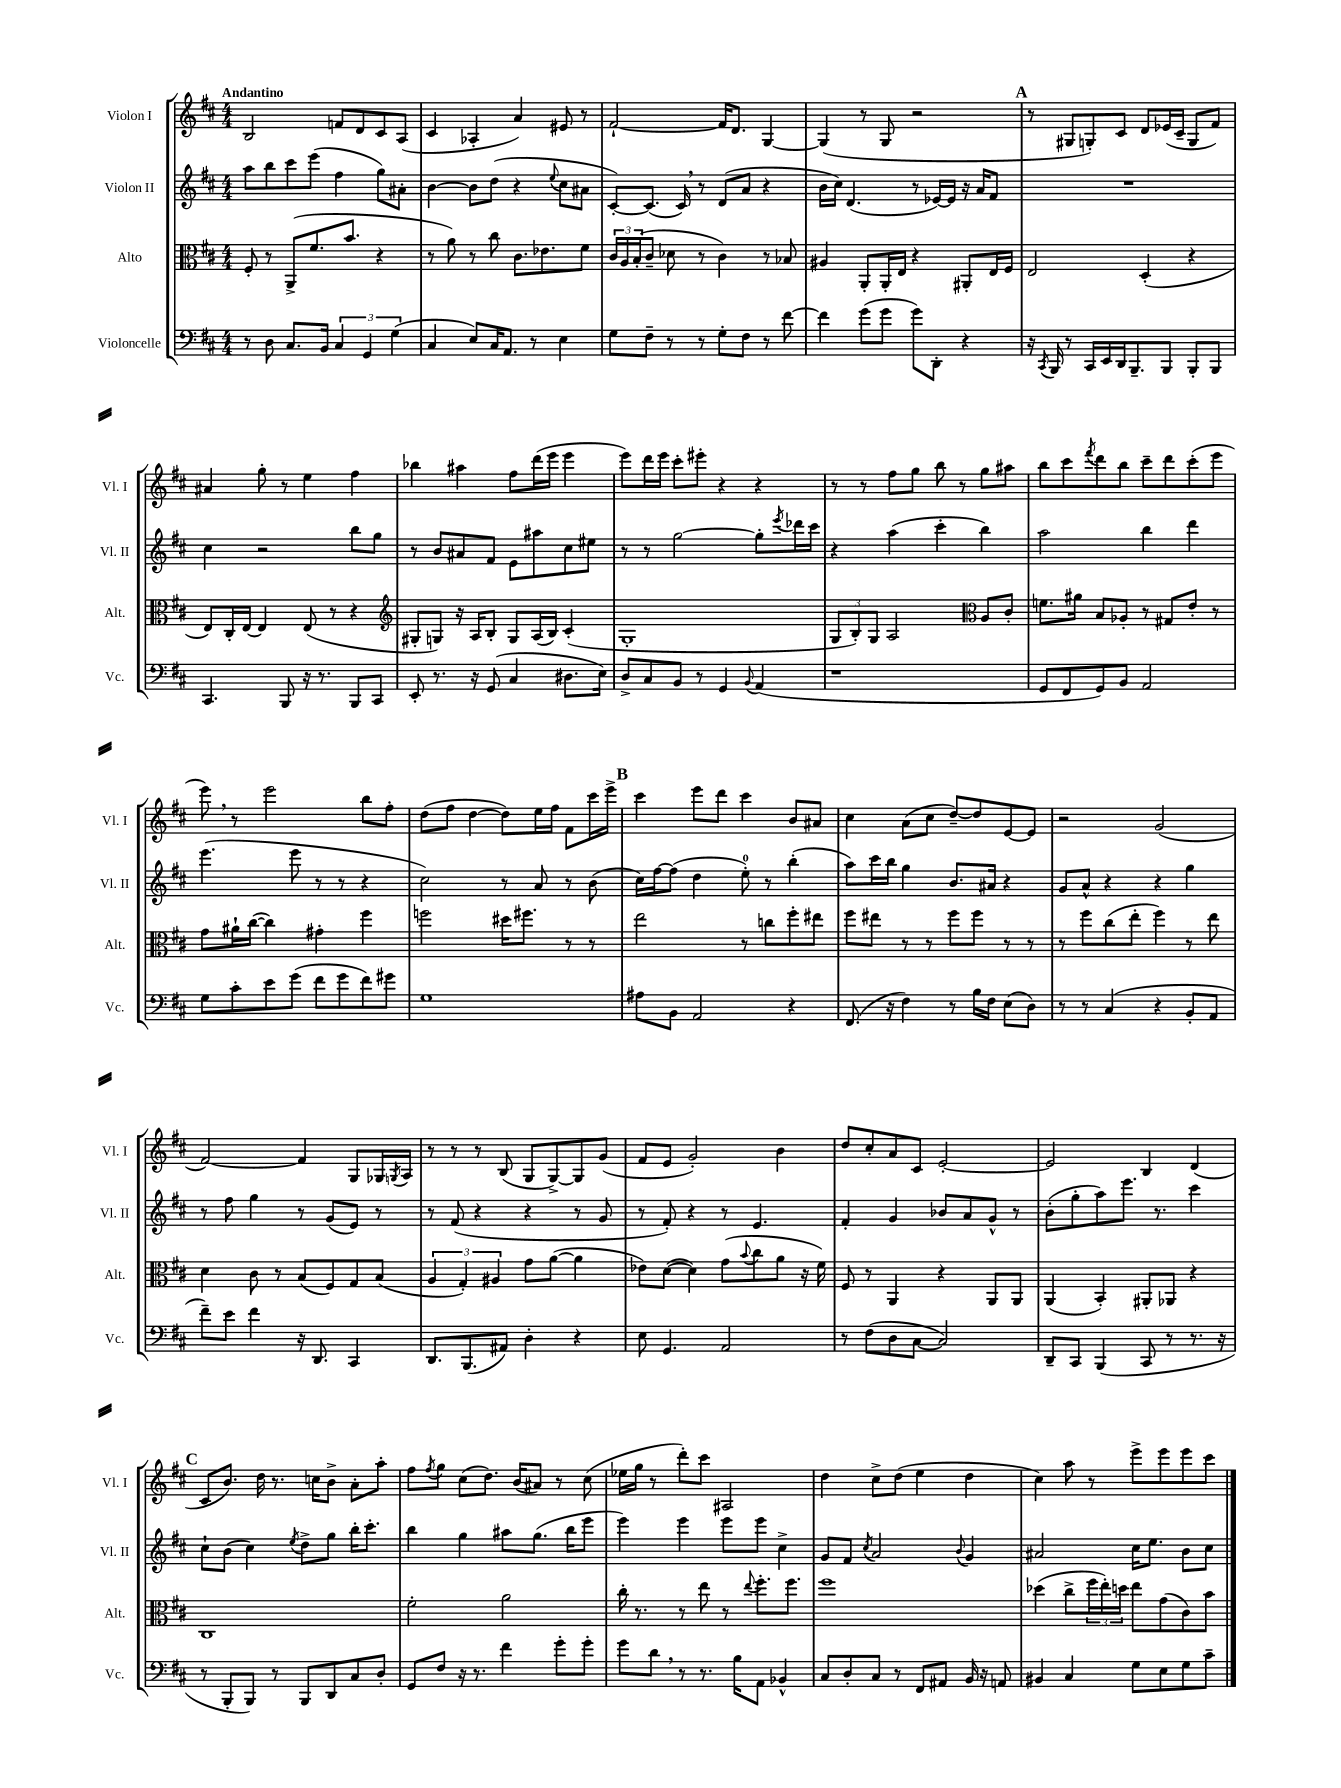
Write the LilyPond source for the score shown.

<<
\new StaffGroup <<
\new Staff = "s0" \with { instrumentName = "Violon I" shortInstrumentName = "Vl. I" } {
    \clef treble \key d \major \numericTimeSignature \time 4/4 \tempo "Andantino"
    b2 f'8 d'8 cis'8 a8( |
    cis'4 aes4-. a'4) eis'8 r8 |
    fis'2~-! fis'16 d'8. g4~ |
    g4( r8 g8 r2 |
    \mark \markup { \bold "A" } r8 gis8 g8-.) cis'8 d'8 ees'16( cis'16-- g8 fis'8) |
    ais'4 g''8-. r8 e''4 fis''4 |
    bes''4 ais''4 fis''8 d'''16( e'''16 e'''4 |
    e'''8) d'''16 e'''16 cis'''8-. eis'''8-. r4 r4 |
    r8 r8 fis''8 g''8 b''8 r8 g''8 ais''8 |
    b''8 cis'''8 \acciaccatura { fis'''8 } d'''8 b''8 cis'''8-- d'''8 cis'''8-.( e'''8 |
    e'''8) \breathe r8 e'''2 b''8 fis''8-. |
    d''8( fis''8 d''4~ d''8) e''16 fis''16 fis'8 cis'''16 e'''16-> |
    \mark \markup { \bold "B" } cis'''4 e'''8 d'''8 cis'''4 b'8 ais'8 |
    cis''4 a'8( cis''8 d''8~--) d''8 e'8~ e'8 |
    r2 g'2( |
    fis'2~) fis'4 g8 ges16 \acciaccatura { g8 } a16 |
    r8 r8 r8 b8( g8 g8~->) g8 g'8( |
    fis'8 e'8 g'2-.) b'4 |
    d''8 cis''8-. a'8 cis'8 e'2~-. |
    e'2 b4 d'4( |
    \mark \markup { \bold "C" } cis'8 b'8.) d''16 r8. c''16 b'8-> a'8-. a''8-. |
    fis''8 \acciaccatura { fis''8 } g''8 cis''8( d''8.) b'16( ais'8) r8 cis''8( |
    ees''16 g''16 r8 d'''8-.) cis'''8 ais2 |
    d''4 cis''8-> d''8( e''4 d''4 |
    cis''4) a''8 r8 e'''8-> e'''8 e'''8 cis'''8 \bar "|." |
}
\new Staff = "s1" \with { instrumentName = "Violon II" shortInstrumentName = "Vl. II" } {
    \clef treble \key d \major \numericTimeSignature \time 4/4
    a''8 b''8 cis'''8 e'''8( fis''4 g''8) ais'8-. |
    b'4~ b'8 d''8( r4 \appoggiatura { e''8 } cis''8 ais'8 |
    cis'8~-.) cis'8.( cis'16) \breathe r8 d'8( a'8 r4 |
    b'16 cis''16) d'4.( r8 ees'16~) ees'16 r16 a'16 fis'8 |
    \mark \markup { \bold "A" } R1 |
    cis''4 r2 b''8 g''8 |
    r8 b'8 ais'8 fis'8 e'8 ais''8 cis''8 eis''8 |
    r8 r8 g''2~ g''8-. \acciaccatura { e'''8 } des'''16 cis'''16 |
    r4 a''4( cis'''4-. b''4) |
    a''2 b''4 d'''4 |
    e'''4.( e'''8 r8 r8 r4 |
    cis''2) r8 a'8 r8 b'8( |
    \mark \markup { \bold "B" } cis''16) fis''16~ fis''8( d''4 e''8-0-.) r8 b''4-.( |
    a''8) cis'''16 b''16 g''4 b'8. ais'16 r4 |
    g'8 a'8-^ r4 r4 g''4 |
    r8 fis''8 g''4 r8 g'8( e'8) r8 |
    r8 fis'8( r4 r4 r8 g'8 |
    r8 fis'8-.) r4 r8 e'4. |
    fis'4-. g'4 bes'8 a'8 g'8-^ r8 |
    b'8-.( g''8-. a''8) e'''8. r8. cis'''4 |
    \mark \markup { \bold "C" } cis''8-! b'8( cis''4) \acciaccatura { e''8 } d''8-> g''8 b''16-. cis'''8.-. |
    b''4 g''4 ais''8 g''8.( b''16 e'''8 |
    e'''4) e'''4 e'''8 e'''8 cis''4-> |
    g'8 fis'8 \acciaccatura { cis''8 } a'2 \appoggiatura { b'8 } g'4 |
    ais'2 cis''16 e''8. b'8 cis''8 \bar "|." |
}
\new Staff = "s2" \with { instrumentName = "Alto" shortInstrumentName = "Alt." } {
    \clef alto \key d \major \numericTimeSignature \time 4/4
    fis8-. r8 a,8->( fis'8. b'8. r4 |
    r8 a'8) r8 cis''8 cis'8. ees'8. fis'8 |
    \tuplet 3/2 { cis'16 a16 b16-.( } cis'8-- des'8 r8 cis'4) r8 bes8 |
    ais4 a,8-. a,16-. e16 r4 ais,8-. e16 fis16 |
    \mark \markup { \bold "A" } e2 d4-.( r4 |
    e8) cis16-. e16~ e4 e8( r8 r4 |
    \clef treble gis8-. g8) r16 a16 b8-. g8 a16( b16) cis'4-.( |
    g1-. |
    \tuplet 3/2 { g8 b8-.) g8 } a2 \clef alto a8 cis'8-. |
    f'8. ais'16 b8 aes8-. r8 gis8 e'8-. r8 |
    g'8 ais'16-! cis''16~( cis''4) gis'4-. fis''4 |
    f''2 dis''16 fis''8. r8 r8 |
    \mark \markup { \bold "B" } e''2 r8 c''8 fis''8-. eis''8 |
    fis''8 eis''8 r8 r8 fis''8 fis''8 r8 r8 |
    r8 fis''8 cis''8( e''8-. fis''4) r8 e''8 |
    d'4 cis'8 r8 b8( fis8) g8 b8( |
    \tuplet 3/2 { a4 g4-.) ais4 } g'8 a'8~( a'4 |
    ees'8) d'8~( d'4) g'8( \appoggiatura { b'8 } cis''8 a'8 r16 fis'16) |
    fis8 r8 a,4 r4 a,8 a,8 |
    a,4( b,4-.) ais,8-. aes,8 r4 |
    \mark \markup { \bold "C" } cis1 |
    fis'2-. a'2 |
    cis''16-. r8. r8 e''8 r8 \appoggiatura { e''8 } fis''8.-. fis''8. |
    fis''1 |
    des''4( cis''8-> \tuplet 3/2 { fis''16 e''16-.) d''16 } e''8 g'8( cis'8) b'8 \bar "|." |
}
\new Staff = "s3" \with { instrumentName = "Violoncelle" shortInstrumentName = "Vc." } {
    \clef bass \key d \major \numericTimeSignature \time 4/4
    r8 d8 cis8. b,16 \tuplet 3/2 { cis4 g,4 g4( } |
    cis4 e8) cis16 a,8. r8 e4 |
    g8 fis8-- r8 r8 g8-. fis8 r8 fis'8~ |
    fis'4 g'8( g'8 g'8) d,8-. r4 |
    \mark \markup { \bold "A" } r16 \acciaccatura { cis,8 } b,,16 r8 cis,16 e,16 d,16 b,,8.-- b,,8 b,,8-. b,,8 |
    cis,4. b,,8 r16 r8. b,,8 cis,8 |
    e,8-. r8. r16 g,8( cis4 dis8. e16) |
    d8-> cis8 b,8 r8 g,4 \appoggiatura { b,8 } a,4( |
    r1 |
    g,8 fis,8 g,8) b,8 a,2 |
    g8 cis'8-. e'8 g'8( fis'8 g'8 fis'8) gis'8 |
    g1 |
    \mark \markup { \bold "B" } ais8 b,8 a,2 r4 |
    fis,8.( r16 fis4) r8 b16 fis16 e8( d8) |
    r8 r8 cis4( r4 b,8-. a,8 |
    fis'8--) e'8 fis'4 r16 d,8. cis,4 |
    d,8. b,,8.( ais,8) d4-. r4 |
    e8 g,4. a,2 |
    r8 fis8( d8 cis8~ cis2) |
    d,8-- cis,8 b,,4( cis,8 r8 r8. r16 |
    \mark \markup { \bold "C" } r8 b,,8-. b,,8) r8 b,,8 d,8 cis8 d8-. |
    g,8 fis8 r16 r8. fis'4 g'8-. g'8-. |
    g'8 d'8 \breathe r8 r8. b16 a,8 bes,4-^ |
    cis8 d8-. cis8 r8 fis,8 ais,8 b,16 r16 a,8 |
    bis,4 cis4 g8 e8 g8 cis'8-- \bar "|." |
}
>>
>>
\layout { \context { \Score \remove "Bar_number_engraver" } }
